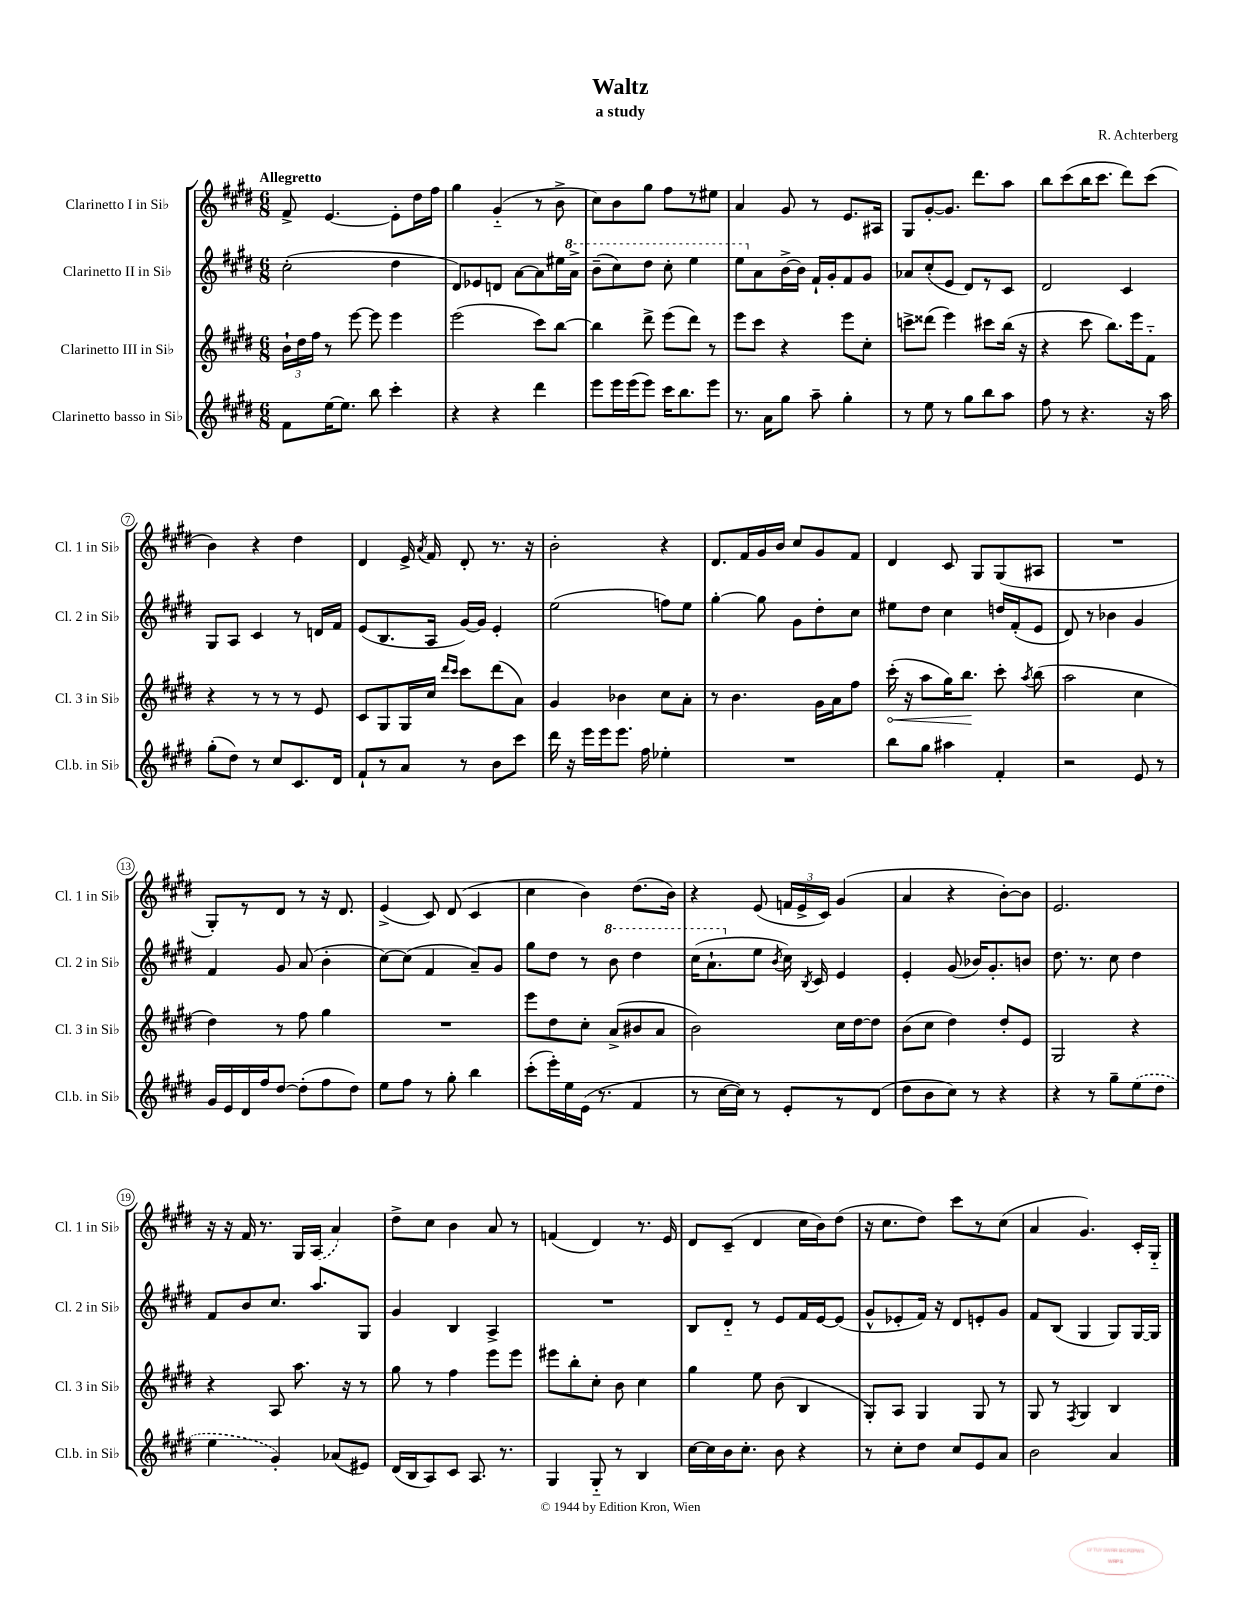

**kern	**kern	**kern	**kern
*staff4	*staff3	*staff2	*staff1
*clefG2	*clefG2	*clefG2	*clefG2
*k[f#c#g#d#]	*k[f#c#g#d#]	*k[f#c#g#d#]	*k[f#c#g#d#]
*M6/8	*M6/8	*M6/8	*M6/8
8f#\L	24b`\LL	(2cc#'\	8f#^/
.	24dd#\	.	.
.	24ff#\JJ	.	.
[16ee\K	8r	.	[4.e/
8.ee\]J	.	.	.
.	[8eee\	.	.
8bb\	8eee\]	.	.
4ccc#'\	4eee\	4dd#\	8e'\]L
.	.	.	16dd#\L
.	.	.	16ff#\JJ
=	=	=	=
4r	(2eee\	8d#/L)	4gg#\
.	.	8e-/	.
4r	.	8d/J	(4g#'~/
.	.	[8a\L	.
4ddd#\	8ccc#\L)	8a\]	8r
.	[8bb\J	16ee#\L	8b^\
.	.	16aa^\JJ	.
=	=	=	=
8eee\L	4bb\]	(8bb~\L	8cc#\L)
16eee\L	.	8ccc#\)	8b\
(16eee\J	.	.	.
8eee\J)	8ddd#^\	8ddd#\J	8gg#\J
16ccc#\LK	(8eee\L	8ccc#'\	8ff#\L
8.bb\	.	.	.
.	8ddd#\J)	4eee\	8r
8eee\J	8r	.	8ee#\J
=	=	=	=
8.r	8eee\L	8eee\L	4a/
.	8ccc#\J	8a\	.
16a\LK	.	.	.
8gg#\J	4r	[16b^\L	8g#/
.	.	16b\]JJ	.
8aa~\	.	16f#`/LL	8r
.	.	16g#'/J	.
4gg#'\	8eee\L	8f#/	8.e/L
.	8cc#'\J	8g#/J	.
.	.	.	16A#/Jk
=	=	=	=
8r	8ccc^\L	8a-/L	8G#/L
8ee\	(8ddd##\J	(8cc#'/	[8g#'/
8r	4eee\)	8e/J	8.g#/]J
8gg#\L	.	8d#/L)	.
.	.	.	8.ddd#\L
8bb\	8ccc#\L	8r	.
8aa\J	(16bb\Jk	8c#/J	8aa\J
.	16r	.	.
=	=	=	=
8ff#\	4r	2d#/	8bb\L
8r	.	.	(8ccc#\
4.r	8ccc#\	.	16bb\K
.	.	.	8.ccc#\J
.	8.bb\L)	.	.
.	.	4c#/	8ddd#\L)
.	16eee\k	.	.
16r	8f#'~\J	.	(8ccc#\J
16aa\	.	.	.
=	=	=	=
(8gg#'\L	4r	8G#/L	4b\)
8dd#\J)	.	8A/J	.
8r	8r	4c#/	4r
8cc#/L	8r	.	.
8.c#/	8r	8r	4dd#\
.	8e/	16d/LL	.
16d#/Jk	.	16f#/JJ	.
=	=	=	=
8f#`/L	8c#/L	(8e/L	4d#/
8r	8G#/	8.B/	.
8a/J	16G#/L	.	16e^/
.	.	.	8qa/
.	16cc#/JJ	16A/Jk	16f#/
.	16qqddd#/LL	.	.
.	16qqccc#/JJ	.	.
8r	8ccc#\L	[16g#/LL)	8d#'/
.	.	16g#/]JJ	.
8b\L	(8ddd#\	4e'/	8.r
8ccc#\J	8a\J)	.	.
.	.	.	16r
=	=	=	=
16ddd#\	4g#/	(2ee\	2b'\
16r	.	.	.
16eee\LL	.	.	.
16eee\J	.	.	.
8.eee\J	4b-\	.	.
16ff#\	.	.	.
4ee-'\	8cc#\L	8ff\L)	4r
.	8a'\J	8ee\J	.
=	=	=	=
2.r	8r	[4gg#'\	8.d#/L
.	4.b\	.	.
.	.	.	16f#/L
.	.	8gg#\]	16g#/
.	.	.	16b/JJ
.	.	8g#\L	8cc#/L
.	16g#\LL	8dd#'\	8g#/
.	16a\J	.	.
.	8ff#\J	8cc#\J	8f#/J
=	=	=	=
8bb\L	(16ccc#'\	8ee#\L	4d#/
.	16r	.	.
8gg#\J	8aa\L	8dd#\J	.
4aa#\	16gg#\K)	4cc#\	8c#/
.	8.bb\J	.	.
.	.	.	8G#/L
4f#'/	8ccc#'\	16dd/LL	(8G#/
.	.	(16f#'/J	.
.	8qaa/	.	.
.	(8bb\	8e/J	8A#/J
=	=	=	=
2r	2aa\	8d#/)	2.r
.	.	8r	.
.	.	4b-\	.
8e/	4cc#\	4g#/	.
8r	.	.	.
=	=	=	=
16g#/LL	4dd#\)	4f#/	8G#'/L)
16e/	.	.	.
16d#/	.	.	8r
16ff#/J	.	.	.
[8dd#/J	8r	8g#/	8d#/J
(8dd#'\]L	8ff#\	(8a/	8r
8ff#\	4gg#\	4b'\	16r
.	.	.	8.d#/
8dd#\J)	.	.	.
=	=	=	=
8ee\L	2.r	[8cc#\L)	(4e^/
8ff#\J	.	(8cc#\]J	.
8r	.	4f#/	8c#/)
8gg#'\	.	.	(8d#/
4bb\	.	8a~/L)	4c#/
.	.	8g#/J	.
=	=	=	=
(8ccc#'\L	8eee\L	8gg#\L	4cc#\
16eee'\L)	8dd#\	8dd#\J	.
16ee\	.	.	.
(16e\JJ	8cc#'\J	8r	4b\)
8.r	.	.	.
.	(8a^/L	8bb\	.
4f#/	8b#/	4ddd#\	(8.dd#\L
.	8a/J	.	.
.	.	.	16b\Jk)
=	=	=	=
8r	2b\)	(16ccc#\LK	4r
.	.	8.aa`\	.
[16cc#\LL	.	.	.
16cc#\]JJ)	.	.	.
8r	.	8ee\J	(8e/
.	.	8qb/	.
8e'/L	.	16cc#\)	24f/LL
.	.	.	24e^/
.	.	8qB/	.
.	.	16c#/	.
.	.	.	24c#/JJ)
8r	16cc#\LL	4e/	(4g#/
.	[16dd#\J	.	.
(8d#/J	8dd#\]J	.	.
=	=	=	=
8dd#\L	(8b\L	4e'/	4a/
8b\	8cc#\J	.	.
8cc#\J)	4dd#\)	(8g#/	4r
8r	.	16b-/LK)	.
.	.	8.g#'/	.
4r	8dd#'/L	.	[8b'\L)
.	8e/J	8b/J	8b\]J
=	=	=	=
4r	2G#/	8.dd#\	2.e/
.	.	8.r	.
8r	.	.	.
8gg#~\L	.	8cc#\	.
(8ee\	4r	4dd#\	.
8dd#\J	.	.	.
=	=	=	=
4ee\	4r	8f#/L	16r
.	.	.	16r
.	.	8b/	16f#/
.	.	.	8.r
4g#'/)	8A/	8.cc#/J	.
.	8.aa\	.	16G#/LL
.	.	8.aa/L	(16A/JJ
(8a-/L	.	.	4a/)
.	16r	.	.
8e#/J)	8r	8G#/J	.
=	=	=	=
(16d#/LL	8gg#\	4g#/	8dd#^\L
16B/J	.	.	.
8A/)	8r	.	8cc#\J
8c#/J	4ff#\	4B/	4b\
8.A/	.	.	.
.	8eee\L	4A^/	8a/
8.r	.	.	.
.	8eee\J	.	8r
=	=	=	=
4G#/	8eee#\L	2.r	(4f/
.	8bb'\	.	.
8G#'~/	8cc#'\J	.	4d#/)
8r	8b\	.	.
4B/	4cc#\	.	8.r
.	.	.	16e/
=	=	=	=
[16cc#\LL	4gg#\	8B/L	8d#/L
16cc#\]	.	.	.
16b\J	.	8d#'~/J	(8c#~/J
8.cc#'\J	.	.	.
.	8ee\	8r	4d#/
8b\	(8b\	8e/L	.
4r	4B/	16f#/L	16cc#\LL
.	.	[16e/J	16b\J)
.	.	(8e/]J	(8dd#\J
=	=	=	=
8r	8G#'/L)	8g#^^/L	16r
.	.	.	8.cc#\L
8cc#'\L	8A/J	8e-'/	.
8dd#\J	4G#/	16f#/Jk)	8dd#\J)
.	.	16r	.
8cc#/L	.	8d#/L	8ccc#\L
8e/	8G#/	8e'/	8r
8a/J	8r	8g#/J	(8cc#\J
=	=	=	=
2b\	8G#/	8f#/L	4a/
.	8r	(8B/J	.
.	8qF#/	.	.
.	4G#/	4G#/	4.g#/)
4a/	4B/	8G#/L)	.
.	.	[16G#/L	16c#'/LL
.	.	16G#/]JJ	16G#'~/JJ
==	==	==	==
*-	*-	*-	*-
